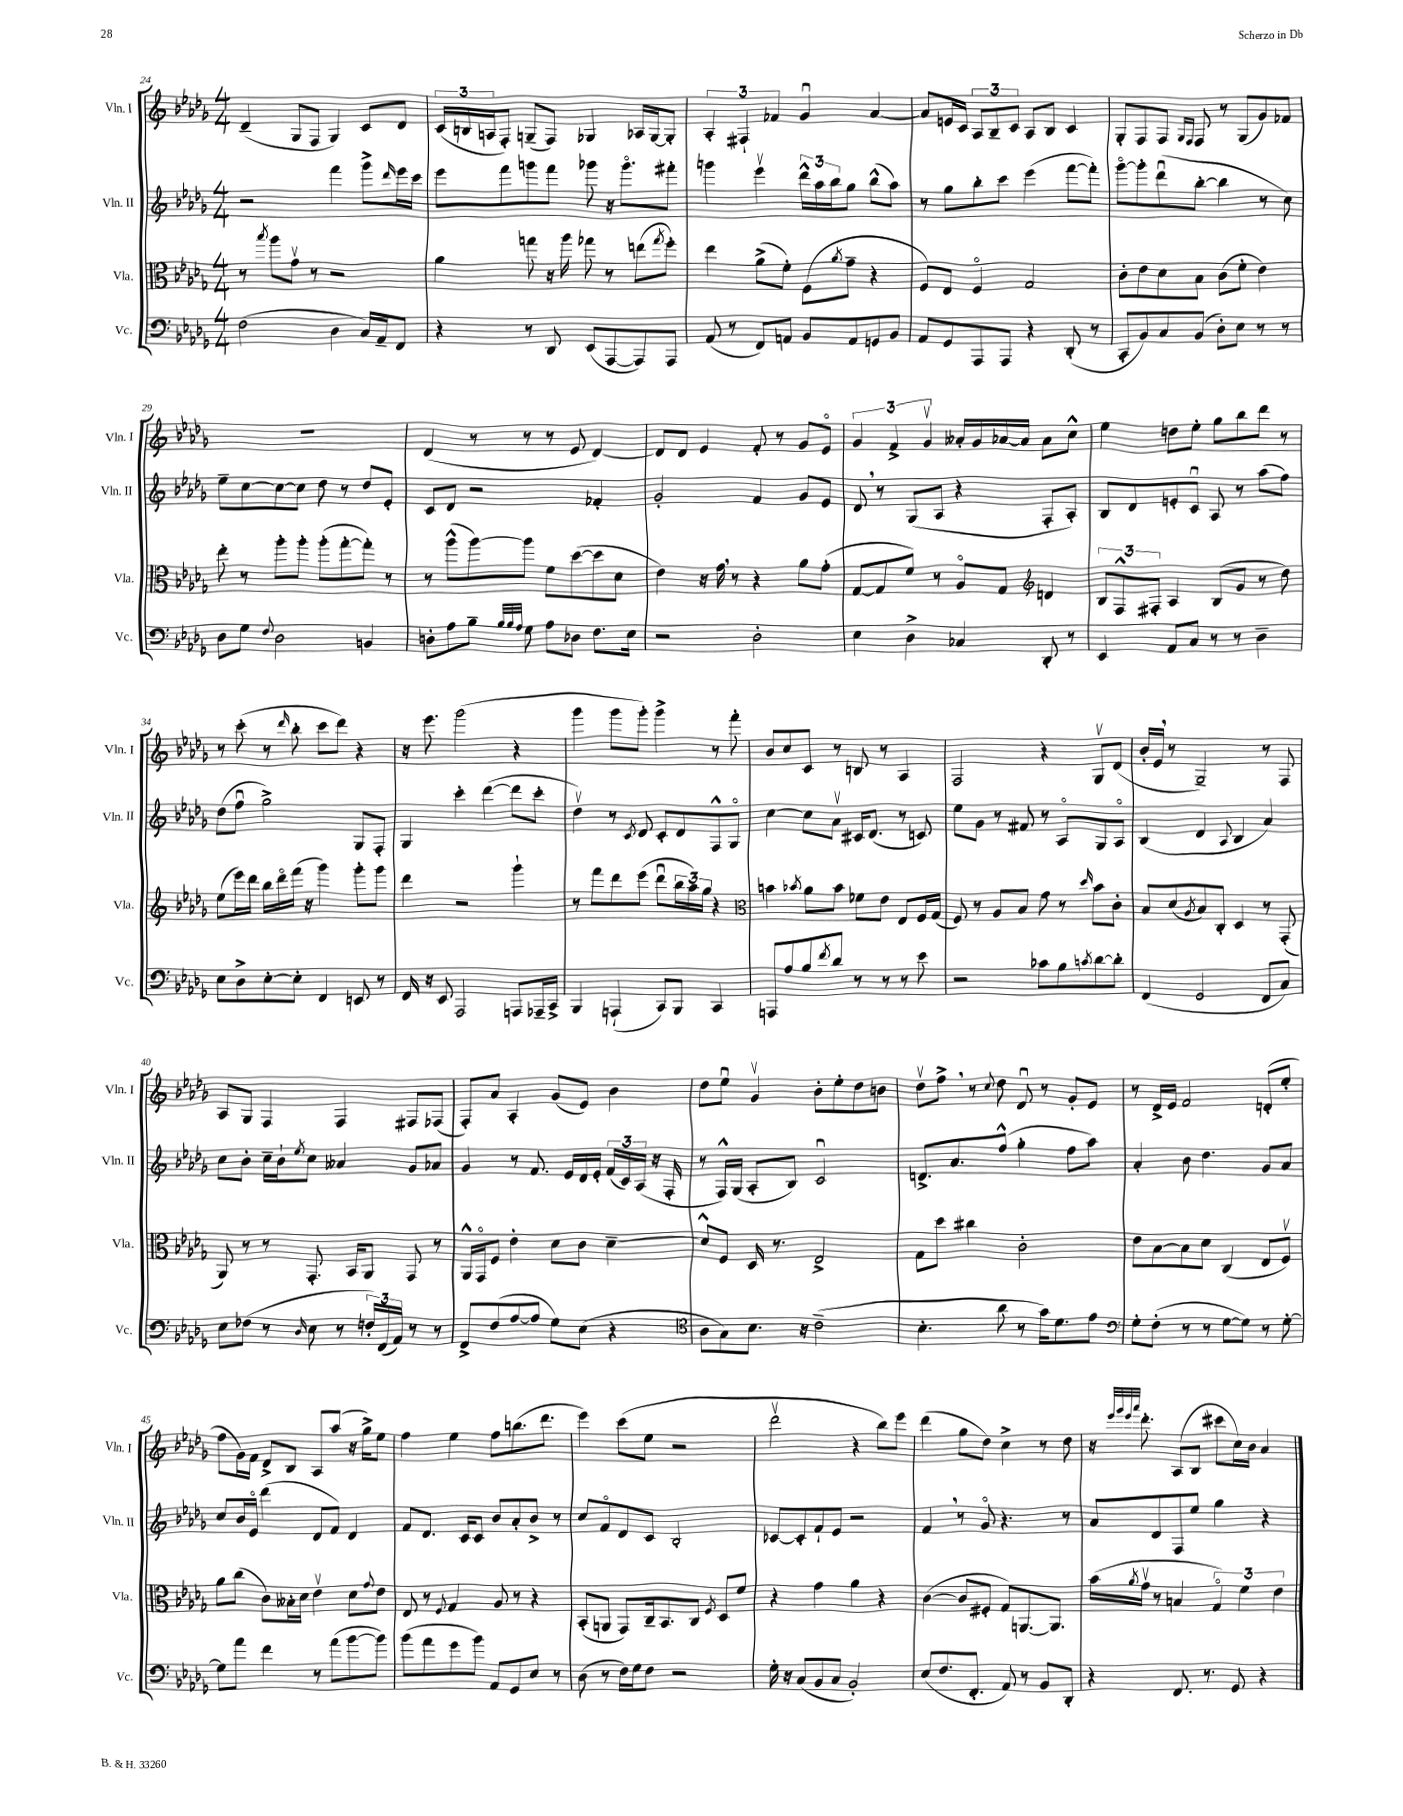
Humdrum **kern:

**kern	**kern	**kern	**kern
*part4	*part3	*part2	*part1
*staff4	*staff3	*staff2	*staff1
*I"Vc.	*I"Vla.	*I"Vln. II	*I"Vln. I
*I'Vc.	*I'Vla.	*I'Vln. II	*I'Vln. I
*clefF4	*clefC3	*clefG2	*clefG2
*k[b-e-a-d-g-]	*k[b-e-a-d-g-]	*k[b-e-a-d-g-]	*k[b-e-a-d-g-]
*M4/4	*M4/4	*M4/4	*M4/4
=24	=24	=24	=24
(2F\	8r	2r	(4d-~/
.	8qbb-/	.	.
.	8aa-\L	.	.
.	8g-v\J	.	8G-/L
.	8r	.	8F/J
4D-\	2r	4fff\	4G-/)
16C/LL)	.	8ggg-^\L	8c/L
16AA-~/J	.	.	.
.	.	16qqddd-/	.
8FF/J	.	16eee-\L	8d-/J
.	.	16ccc\JJ	.
=25	=25	=25	=25
4r	4a-\	8eee-\L	(24c/LL
.	.	.	24Bn/
.	.	.	24An/J
.	.	8fff\	8F'/J)
8r	8ggn\	8gggn\	(8Gn~/L
8DD-/	16r	8fff\J	8F/J)
.	16aa-\	.	.
(8EE-/L	8gg-X\	8ggg-X\	4G-X/
[8AAA-/	8r	16r	.
.	.	8.ggg-\L	.
8AAA-/])	(8een\L	.	16A-X/LL
.	.	.	[16G-/J
.	8qgg-/	.	.
8AAA-/J	8ff'\J)	8fff#X'\J	8G-'/J]
=26	=26	=26	=26
(8AA-/	4ee-\	4gggn\	6A-'/
8r	.	.	.
.	.	.	6F#X`/
8FF/L)	(8a-^\L	4eee-v\	.
.	.	.	6f-X/
8AAn/J	8f'\J)	.	.
8BB-/L	(8F\L	24ddd-^^\LL	4g-u/
.	.	24aa-\	.
.	.	24bb-\J	.
.	8qa-/	.	.
8AA/	8g-~\J	8gg-\J	.
8GGn/	4r	(8bb-^^\L	[4a-/
8BB-/J	.	8aa-\J)	.
=27	=27	=27	=27
8AA-/L	8F/L)	8r	8a-/L]
8GG-/	8E-/J	8gg-\L	16en/L
.	.	.	16c/JJ
8AAA-/	4F/	8bb-'\	12A-/L
.	.	.	12B-~/
8AAA-/J	.	8ccc\J	.
.	.	.	12c/J
4r	2G-/	(4eee-\	8A-/L
.	.	.	8B-/J
(8DD-'/	.	[8fff\L	4c/
8r	.	8fff'\J])	.
=28	=28	=28	=28
8CC'/L	8c'\L	[8ggg-\L	8G-'/L
8BB-/)	8e-\	8ggg-'\]	8F/
8C/	8d-\	(8ddd-u\	8F/J
.	.	.	16qqG-/LL
.	.	.	16qqF/JJ
(8BB-/J	8B-\J	[8bb-'\J	8F/
8D-'\L)	(8c\L	4bb-\]	8r
8E-\J	8f'\J	.	(8G-/L
8r	4e-\)	8r	8g-/)
8r	.	8cc\)	8f-X/J
!!LO:LB:g=z
=29	=29	=29	=29
8D-\L	8ee-'\	8ee-~\L	1r
8G-\J	8r	[8cc\	.
8qqF/	.	.	.
2D-\	8aa-'\L	8cc\_	.
.	8aa-'\J	8cc\J]	.
.	(8aa-'\L	8dd-\	.
.	[8gg-'\	8r	.
4BBn/	8gg-'\J])	8dd-/L	.
.	8r	8e-'/J	.
=30	=30	=30	=30
8Dn'\L	8r	8c/L	(4d-/
8A-\	(8aa-^^\L	8d-/J	.
8B-~\J	[8aa-\)	2r	8r
32qqB-/LLL	.	.	.
32qqB-/	.	.	.
32qqA-/JJJ	.	.	.
8G-\	8aa-\J]	.	8r
8A-\L	8f\L	.	8r
8D-X\J	([8dd-\	.	8e-/
8.F\L	8dd-\]	4f-X'/	[4d-/)
.	8d-\J	.	.
16E-\Jk	.	.	.
=31	=31	=31	=31
2r	4e-\)	2g-'/	8d-/L]
.	.	.	8d-/J
.	16r	.	4e-/
.	16g-,\	.	.
.	8r	.	.
2D-'\	4r	4f/	8f'/
.	.	.	8r
.	8a-\L	8g-/L	8g-/L
.	(8g-'\J	8e-/J	8e-/J
=32	=32	=32	=32
4E-\	[8G-/L	8d-,/	6g-/
.	8G-/]	8r	.
.	.	.	6f^/
4D-^\	8f/J)	(8G-/L	.
.	.	.	6g-v/
.	8r	8A-/J	.
4C-X/	8A-/L	4r	16a--X'/LL
.	.	.	16g-/
.	8G-/J	.	[16a-X/
.	.	.	16a-/JJ]
*	*clefG2	*	*
8DD-'/	4dn/	8F'/L	8a-\L
8r	.	8A-'/J)	8cc^^\J
=33	=33	=33	=33
4EE-/	12B-/L	8B-/L	4ee-\
.	12F^^/	.	.
.	.	8d-/	.
.	12F#X'/J	.	.
8AA-/L	4A-/	8en'/	8ddn\L
8C/J	.	8cu/J	8ee-'\J
8r	(8B-/L	8A-/	8gg-\L
8r	8g-/J	8r	8bb-\
4D-~\	8r	(8aa-\L	8ddd-\J
.	8dd-\)	8ff\J)	8r
!!LO:LB:g=z
=34	=34	=34	=34
8E-\L	(8ee-\L	(8dd-\L	8r
8D-^\	16eee-\L)	8ffu\J	(8ccc'\
.	16ddd-\JJ	.	.
[8E-'\	16bb-\LL	2gg-^\)	8r
.	16ddd-\	.	.
.	.	.	16qqddd-/
8E-'\J]	(16fff\JJ	.	8bb-'\
.	16r	.	.
4FF/	4ggg-\)	.	8ccc\L
.	.	.	8ddd-\J)
8EEn/	8ggg-'\L	8G-/L	4r
8r	8ggg-\J	8F'/J	.
=35	=35	=35	=35
16FF/	4ddd-\	4G-/	16r
16r	.	.	8.eee-\
8EE-/	.	.	.
2AAA-/	2r	4ccc'\	(2ggg-\
.	.	([4ddd-\	.
8AAAn/L	4ggg-`\	8ddd-\L]	4r
16AAA-X~/L	.	8ccc'\J	.
16CC^/JJ	.	.	.
=36	=36	=36	=36
4BBB-/	8r	4dd-v\)	4ggg-\
.	8fff\L	.	.
(4AAAn`/	8ddd-\	8r	8ggg-\L
.	.	8qc/	.
.	(8eee-\J	8d-/	8ggg-'\J)
8CC/L)	8ddd-u\L	8c'/L	4ggg-^\
8BBB-/J	24bb-\L	8d-/	.
.	24aa-\)	.	.
.	24gg-\JJ	.	.
4CC/	4r	8F^^/	8r
.	.	8G-/J	8fff'\
=37	=37	=37	=37
*	*clefC3	*	*
8AAAn/L	4bn\	[4cc\	8b-/L
8A-/	.	.	8cc/
.	8qb-X/	.	.
8B-/	8a-\L	8cc\L]	8c/J
8qf/	.	.	.
8d-/J	8b-\J	8a-v\J	8r
8r	8f-X\L	16c#X/KL	8Bn/
.	.	(8.d-/J	.
8r	8e-\J	.	8r
8r	8E-/L	8r	4A-/
8e-\	16F/L	8cn/)	.
.	(16G-/JJ	.	.
=38	=38	=38	=38
2r	8F/)	8ee-\L	2F/
.	8r	8g-\J	.
.	8A-/L	8r	.
.	8B-/J	8f#X/	.
8c-X\L	8g-\	8r	4r
8B-\	8r	8A-/L	.
8qcn/	16qqdd-/	.	.
[8d-\	8b-\L	8G-/	8G-v/L
8d-'\J]	8c'\J	8A-/J	(8d-/J
=39	=39	=39	=39
(4FF/	8B-/L	(4B-/	16b-'/LL
.	.	.	16e-,/JJ
.	(8d-/	.	8r
.	8qA-/	.	.
2GG-/	8B-/)	4d-/	2G-~/)
.	8C'/J	.	.
.	.	8qqA-/	.
.	4D-/	4B-/	.
8FF/L	8r	4a-/)	8r
8C/J)	(8GG-'/	.	8F/
!!LO:LB:g=z
=40	=40	=40	=40
8E-\L	8AA-/)	8cc\L	8A-/L
(8F-X\J	8r	8b-'\J	8G-/J
8r	8r	16cc~\LL	4F/
.	.	16b-`\J	.
16qqD-/	.	8qee-/	.
8E-\	8.GG-'/	8cc\J	.
8r	.	4a--X/	4F/
.	16BB-/KL	.	.
24Fn'/LL)	8AA-/J	.	.
(24FF/	.	.	.
24AA-/JJ)	.	.	.
8r	8GG-/	8g-/L	8F#X/L
8r	8r	8a-X/J	(8F-X/J
=41	=41	=41	=41
8FF^/L	16AA-^^/LL	4g-/	8F'/L)
.	16GG-/J	.	.
(8F/	8F/J	.	8a-/J
[8A-/	4e-'\	8r	4A-'/
8A-/J]	.	8.f/	.
8G-\L)	8d-\L	.	(8g-/L
.	.	16e-/LL	.
(8E-\J	8c\J	16d-/	8e-/J)
.	.	16e-'/JJ	.
4r	[4d-~\	(24f/LL	4b-\
.	.	24c/)	.
.	.	(24A-/JJ	.
.	.	16r	.
.	.	16F'/	.
=42	=42	=42	=42
*clefC4	*	*	*
8A-\L	8d-^^/L]	8r	8dd-\L
8G-\)	8F/J	16F^^/LL)	8ee-u\J
.	.	(16G-/JJ	.
8.B-\J	16D-/	8A-'/L	4g-v/
.	8.r	.	.
.	.	8B-/J)	.
16r	.	.	.
(2c~\	2E-^/	2cu/	8b-'\L
.	.	.	8ee-'\
.	.	.	8dd-\
.	.	.	8bn\J
=43	=43	=43	=43
4.B-'\	8G-\L	8.dn^/L	8dd-v\L
.	8dd-\J	.	8ff^,\J
.	.	8.a-/	.
.	4cc#X\	.	8r
.	.	.	8qqcc/
8a-\	.	(8ff^^/J	8dd-\
8r	2c'\	4gg-'\	8d-u/
16g-\KL)	.	.	8r
8.d-\	.	.	.
.	.	8ff\L	8g-'/L
8e-\J	.	8aa-\J)	8e-/J
=44	=44	=44	=44
*clefF4	*	*	*
8G-'\L	8e-\L	4a-'/	8r
(8F'\J	[8B-\	.	16d-^/LL
.	.	.	16e-/JJ
8r	8B-\]	8b-\	2f/
8r	8d-\J	4.dd-\	.
[8G-\L	(4C/	.	.
8G-\J])	.	.	.
8r	8E-/L	8g-/L	(8dn'/L
[8G-'\	8Fv/J)	8a-/J	8ee-'/J
!!LO:LB:g=z
=45	=45	=45	=45
8G-\L]	8a-\L	8cc/L	8ff\L
8a-\J	(8cc\J	16b-/L	16g-\L)
.	.	16e-/JJ	16f\JJ
4f\	8c\L)	(4ddd-\	8d-^/L
.	16B--X'\L	.	8B-/J
.	16d-\JJ	.	.
8r	4e-v\	8d-/L	8A-/L
(8a-\L	.	8f/J)	(8aa-/J
[8b-\	8d-\L	4d-/	16r
.	.	.	16gg-^\KL)
.	8qqg-/	.	.
8b-\J])	8e-\J	.	8ee-\J
=46	=46	=46	=46
(8b-\L	8E-/	8f/L	4ff\
8a-\	8r	8.d-/J	.
.	8qqF/	.	.
8g-\	4G-/	.	4ee-\
.	.	16c/KL	.
8b-\J)	.	8c/J	.
8AA-/L	8A-/	8b-/L	8ff\L
8GG-/	8r	8a-'/	(8.bbn\
8E-/J	4r	8b-^/J	.
.	.	.	8.ddd-\J
8r	.	8r	.
=47	=47	=47	=47
(8D-\	(8BB-'/L	8cc/L	4eee-\)
8r	8AAn/J	8f/	.
16F\LL)	8GG-/L)	8d-/	(8ccc\L
16G-\J	.	.	.
8F\J	16C~/k	8c/J	8ee-\J
.	8.BB-/	.	.
2r	.	2B-'/	2r
.	8C/J	.	.
.	8qF/	.	.
.	8D-/L	.	.
.	8f/J	.	.
=48	=48	=48	=48
16G-'\	4r	[8c-X/L	2ddd-v\
16r	.	.	.
(8C/L	.	8c-'/]	.
8BB-/	4g-\	8f`/	.
8C/J	.	8e-/J	.
2BB-'/)	4a-\	2r	4r
.	4r	.	8bb-\L)
.	.	.	8eee-\J
=49	=49	=49	=49
(8E-/L	([4c\	4f,/	(4ddd-\
8.F/	.	.	.
.	8c/L]	8r	8gg-\L
8.FF'/J	.	.	.
.	8F#X'/J	8g-/	8dd-\J)
8AA-/)	8G-/L)	4.r	4cc^\
8r	[8.AAn/	.	.
8BB-/L	.	.	8r
.	8.AA/J]	.	.
8DD-'/J	.	8r	8dd-\
=50	=50	=50	=50
4r	(16b-\LL	8a-/L	16r
.	.	.	32qqeee-/LLL
.	.	.	32qqggg-/
.	.	.	32qqeee-/
.	8qa-/	.	32qqaaa-/JJJ
.	16g-v\JJ	.	8.ddd-'\
.	8r	8d-/	.
8.FF/	4Bn/	8F/	(8A-/L
.	.	8ee-/J	8B-/J
8.r	.	.	.
.	6G-/)	4gg-\	8ccc#X\L
8GG-/	.	.	16cc\L)
.	6f\	.	.
.	.	.	16b-\JJ
4r	.	4r	4a-/
.	6e-\	.	.
==	==	==	==
*-	*-	*-	*-
